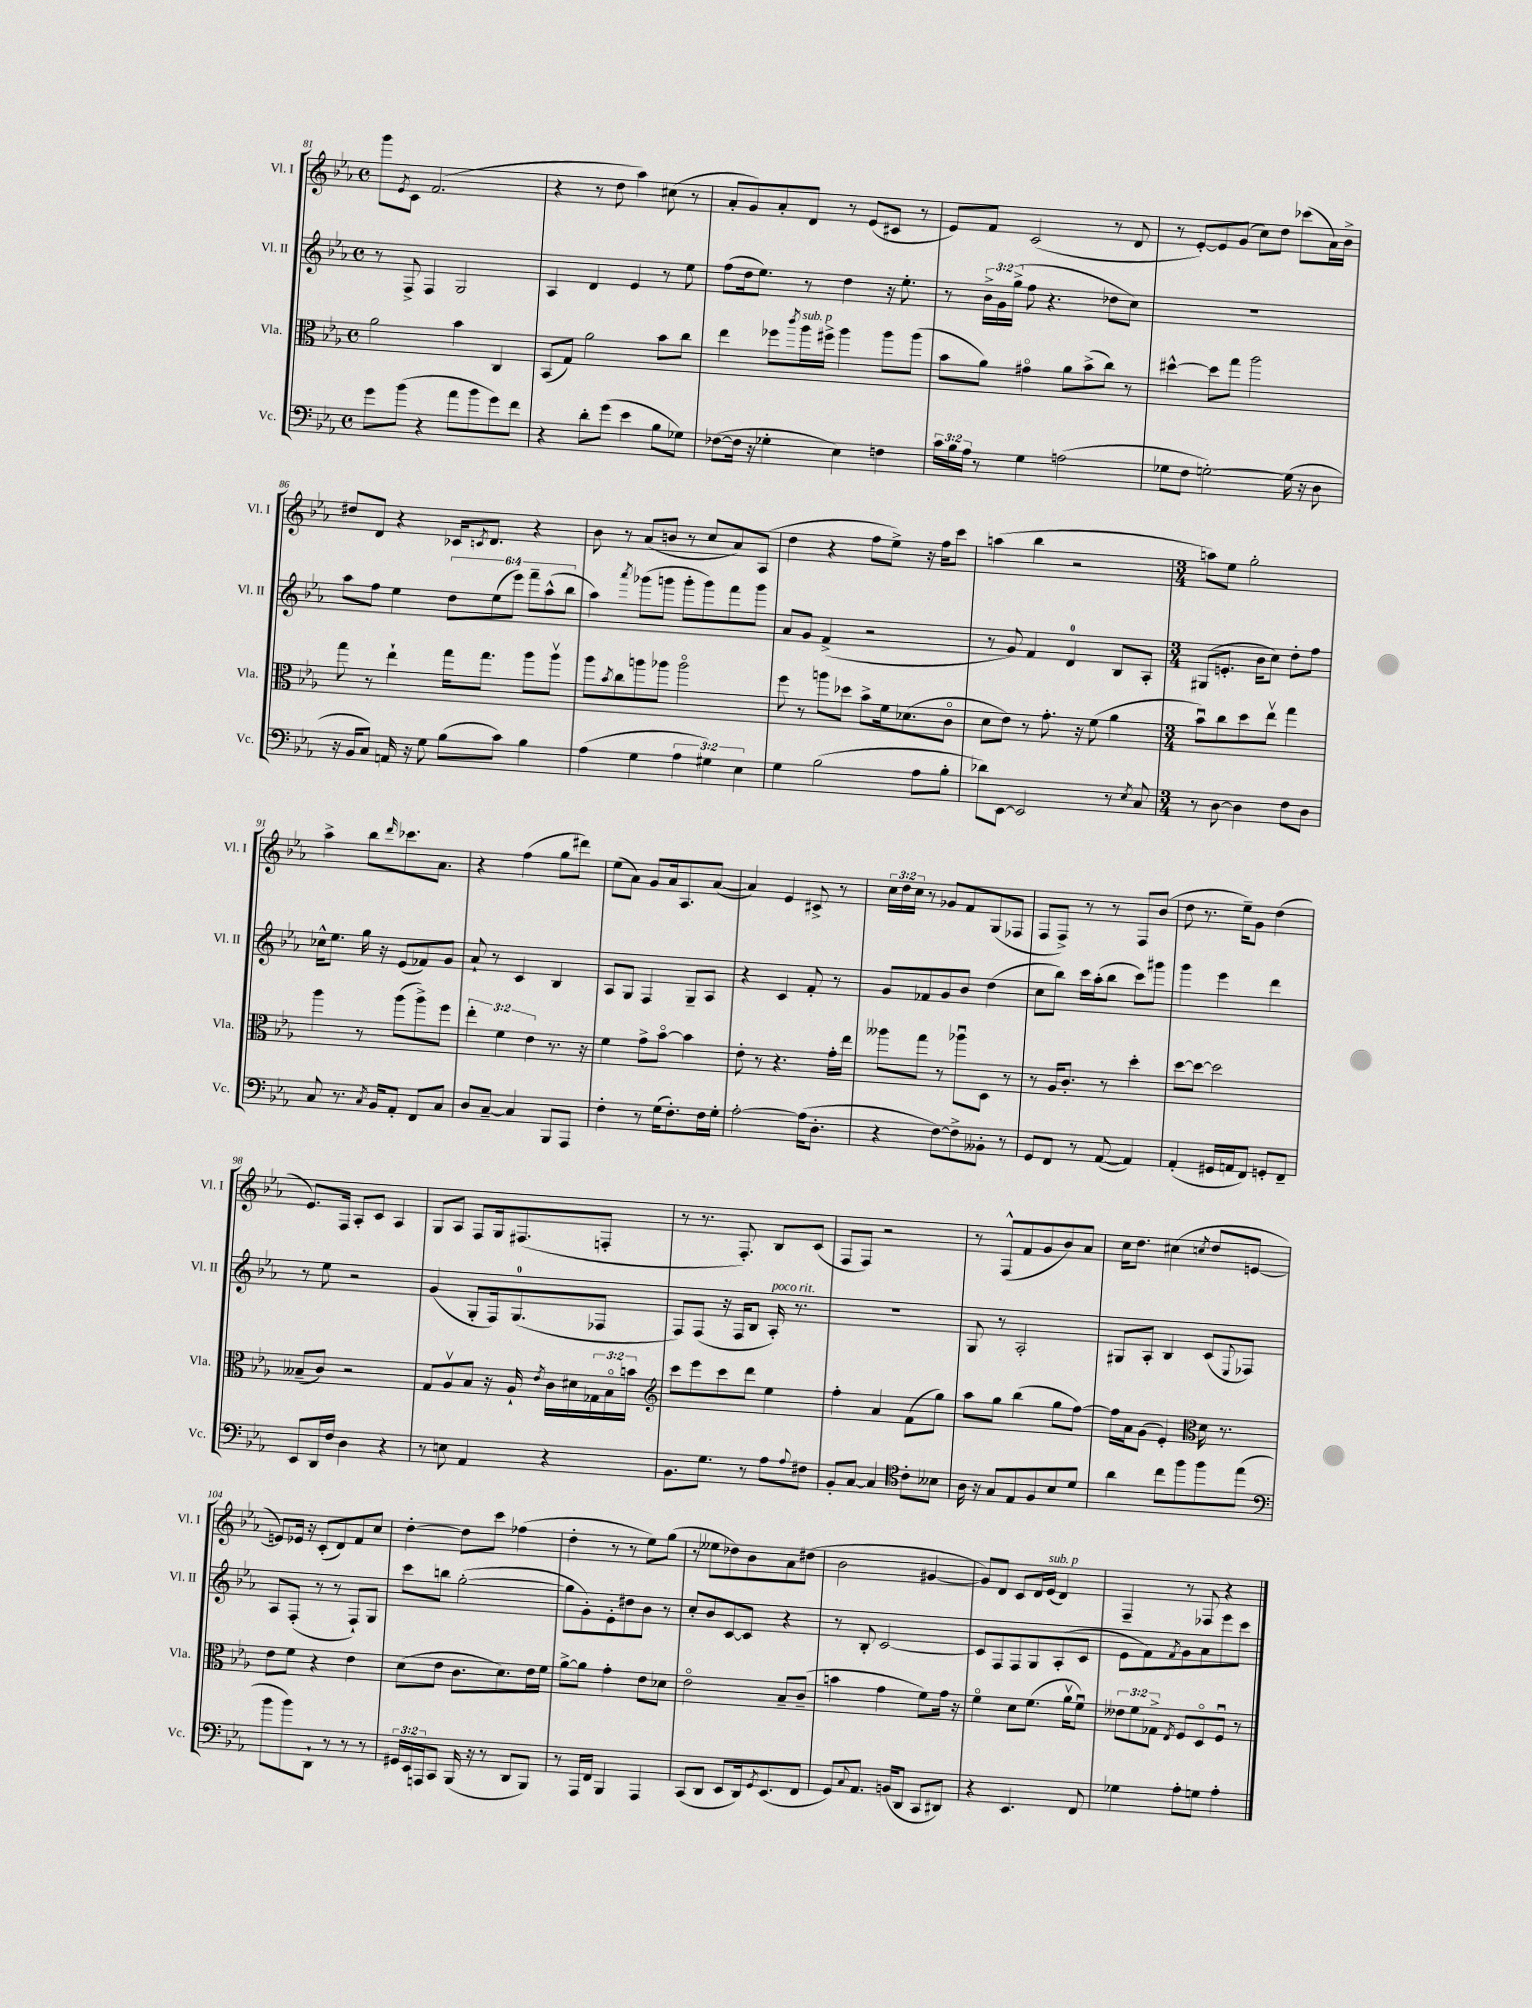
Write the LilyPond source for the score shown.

<<
\new StaffGroup <<
\new Staff = "s0" \with { instrumentName = "Vl. I" shortInstrumentName = "Vl. I" } {
    \clef treble \key ees \major \defaultTimeSignature \time 4/4 \override Staff.TupletNumber.text = #tuplet-number::calc-fraction-text
    g'''8 \acciaccatura { ees'8 } c'8 f'2.( |
    r4 r8 d''8 aes''4) cis''8( r8 |
    aes'8-. g'8) aes'8-. d'8 r8 ees'8( cis'8 r8 |
    ees'8) f'8 c'2( r8 d'8 |
    r8 ees'8~-.) ees'8 g'8( c''8) d''8 ces'''8( aes'16) bes'16-> |
    dis''8 d'8 r4 ces'16 \acciaccatura { c'8 } d'8. r4 |
    bes'8 r8 aes'8( b'8 r8 c''8 aes'8) aes8( |
    d''4 r4 f''8 ees''8->) r16 f''16 c'''8 |
    a''4( bes''4 r2 |
    \numericTimeSignature \time 3/4 a''8) ees''8 g''2-. |
    aes''4-> bes''8 \grace { d'''16 } ces'''8. aes'8. |
    r4 f''4( g''8 dis'''8) |
    ees''8( aes'8) g'8 aes'16 aes8. aes'8~( |
    aes'4) ees'4 cis'8-> r8 |
    \tuplet 3/2 { c''16 d''16 c''16 } r8 ges'8 f'8 g8( fes8 |
    f8 f8->) r8 r8 f8 bes'8( |
    d''8 r8. ees''16--) g'8 d''4( |
    ees'8.) f16 aes8-. c'8 aes4 |
    g8 aes8 f8 g16 fis8.( f8-. |
    r8 r8. f8.-.) bes8 c'8( |
    f8 f8) r2 |
    r8 f8-^( f'8 g'8 bes'8) aes'8 |
    c''16 d''8. cis''4( \acciaccatura { c''8 } d''8 e'8~ |
    e'8) ees'16 r16 c'8-.( d'8) f'8 c''8 |
    d''4~-. d''8 c'''8 fes''4( |
    d''4-. r8 r8 ees''8) g''8( |
    r8 eeses''8 des''8) bes'8 aes'8 dis''8( |
    bes'2 gis'4~ |
    gis'8) d'8 c'8 d'16 ees'16^\markup { \italic "sub. p" }( d'4) |
    f4-- r8 fes8 r4 \bar "|." |
}
\new Staff = "s1" \with { instrumentName = "Vl. II" shortInstrumentName = "Vl. II" } {
    \clef treble \key ees \major \defaultTimeSignature \time 4/4 \override Staff.TupletNumber.text = #tuplet-number::calc-fraction-text
    r8 f8-> f4 g2 |
    aes4 d'4 ees'4 r8 ees''8 |
    f''8( d''16 ees''8.) r8 d''4 r16 ees''8.-. |
    r8 \tuplet 3/2 { bes'16-> g'16 g''16->( } f''8 r4. des''8 c''8) |
    R1 |
    aes''8 f''8 ees''4 \tuplet 6/4 { d''8 ees''8( ees'''8) f'''8-- aes''8-^( bes''8 } |
    aes''4) \acciaccatura { aes'''8 } ges'''8( g'''8 g'''8-. g'''8) f'''8 g'''8 |
    aes'8 g'8 f'4->( r2 |
    r8 g'8) f'4 d'4-0 bes8 aes8-. |
    \numericTimeSignature \time 3/4 gis8( e'8.-. bes'16 c''8) d''8-. f''8 |
    ces''16-^ ees''8. g''16 r16 ees'8( fes'8) g'8 |
    aes'8-! r8 c'4 bes4 |
    aes8 g8 f4 g8-- aes8 |
    r4 c'4 f'8-. r8 |
    g'8 fes'8 g'8 bes'8 d''4( |
    c''8 bes''8) c'''16 aes''16-.( bes''8 c'''8) gis'''8 |
    g'''4 ees'''4 d'''4 |
    r8 ees''8 r2 |
    g'4( g8-. f16) g8.-0( fes8 |
    f8) f8( r16 f16 bes8 aes16-.^\markup { \italic "poco rit." }) r8. |
    R2. |
    g8 r8 aes2-. |
    gis8 aes8-. bes4 c'8( \appoggiatura { ees8 } fes8) |
    aes8 f8-.( r8 r8 f8-!) g8 |
    c'''8 b''8 g''2~-.( |
    g''8 g'8-.) ees'8-. dis''8 bes'8 r8 |
    c''8-. bes'8 c'8~ c'8 r4 |
    r8 bes8-. c'2~ |
    c'8 f8 f8 g8 aes8-.( c'8 |
    ees'8 f'8) \acciaccatura { f'8 } g'8 aes'8 ees'''8 c'''8 \bar "|." |
}
\new Staff = "s2" \with { instrumentName = "Vla." shortInstrumentName = "Vla." } {
    \clef alto \key ees \major \defaultTimeSignature \time 4/4 \override Staff.TupletNumber.text = #tuplet-number::calc-fraction-text
    aes'2 bes'4 c4 |
    bes,8( g8) aes'2 bes'8 c''8 |
    ees''4 fes''8 \acciaccatura { c'''8 } aes''16^\markup { \italic "sub. p" } fis''16-> aes''4 aes''8 aes''8( |
    bes'8 aes'8) gis'4\flageolet aes'8 bes'8->( c''8) r8 |
    dis''4~-^ dis''8 g''8 aes''2 |
    g''8 r8 ees''4-! g''16 g''8. aes''8 aes''8\upbow |
    aes''8 \acciaccatura { bes'8 } c''8 a''8 aes''8 aes''2\flageolet |
    f''8 r8 a''8 des''8 bes'8-> f'16 des'8.( c'8\flageolet |
    d'8 ees'8) r8 g'8.-. r16 f'8( aes'4 |
    \numericTimeSignature \time 3/4 bes'8\downbow) c''8 d''8 ees''8\upbow g''4 |
    aes''4 r8 aes''8( aes''8->) f''8 |
    \tuplet 3/2 { ees''4-. f'4 ees'4 } r8. r16 |
    f'4 g'8-> bes'8~\flageolet bes'4 |
    ees'8-. r8 r4. g'16-. ees''16 |
    aeses''8 g''8 r8 aes''8\downbow d8 r8 |
    r8 aes16 c'8.-. r8 d''4-. |
    d''8~ d''8~ d''2 |
    beses8--( c'8) r2 |
    g8 aes8\upbow bes8 r16 aes16-! \acciaccatura { ees'8 } c'16 dis'16 \tuplet 3/2 { ges16 bes16\flageolet b'16 } |
    \clef treble c'''8 ees'''8 c'''8 d'''8 ees''4 |
    f''4-. aes'4 f'8( g''8) |
    aes''8 g''8 bes''4( g''8 f''8~) |
    f''16 aes'16 g'8( ees'4-.) \clef alto d'16 r8. |
    ees'8 f'8 r4 ees'4 |
    d'8( ees'8 c'8. d'8.) ees'16 f'16 |
    aes'8~-> aes'8 g'4-. ees'8 des'8 |
    ees'2\flageolet bes8-- c'8--( |
    b'4 g'4 f'8) g'16 r16 |
    f'4\flageolet d'8 f'8.( aes'16\upbow f'8\downbow) |
    \tuplet 3/2 { eeses'8 f'8 ges8-> } \acciaccatura { ees8 } f8 d8\flageolet f8\downbow r8 \bar "|." |
}
\new Staff = "s3" \with { instrumentName = "Vc." shortInstrumentName = "Vc." } {
    \clef bass \key ees \major \defaultTimeSignature \time 4/4 \override Staff.TupletNumber.text = #tuplet-number::calc-fraction-text
    g'8 bes'8( r4 aes'8 bes'8 g'8) f'8 |
    r4 d'8-. g'8( ees'4 bes8 ges8) |
    fes8~( fes16 r16 ges4-. ees4) f4 |
    \tuplet 3/2 { c'16 bes16 aes16 } r8 g4 a2( |
    ges8 f8 g2~-.) g16( r16 d8 |
    r16 bes,16 c8) a,16 r16 g8 bes8( c'8) bes4 |
    aes4( g4 \tuplet 3/2 { aes4 gis4) ees4 } |
    g4 bes2( aes8 bes8-. |
    des'8) ees,8~ ees,2 r8 \acciaccatura { ees8 } c8 |
    \numericTimeSignature \time 3/4 r8 d8~ d4 f8 d8 |
    c8 r8. \acciaccatura { c8 } bes,16 aes,8-. f,8 c8 |
    d8 c8~-- c4 bes,,8 aes,,8 |
    f4-. r8 g16( f8.-.) f16 g16-. |
    aes2~-. aes16( d8.-. |
    r4 f8~) f8-> beses,8-. r8 |
    g,8 f,8 r8 aes,8~( aes,4) |
    aes,4-.( gis,16 a,16 f,8) g,8-. f,8-- |
    ees,8 d,16 f16 d4 r4 |
    r8 e8 aes,4 r4 |
    bes,8. g8. r8 aes8 \appoggiatura { aes8 } fis8 |
    bes,8-. c8~ c4 \clef tenor c'8-. beses8 |
    aes16 r16 g8 ees8 f8 bes8 d'8 |
    aes'4 c''8 f''8 f''8 ees''8( |
    \clef bass bes'8 bes'8) d,8-! r8 r8 r8 |
    \tuplet 3/2 { gis,16 ees,16 a,,16 } c,8 bes,,16( r16 r8 d,8 bes,,8) |
    r8 aes,,16 f,16 bes,,4 aes,,4 |
    c,8( d,8 ees,8 d,16) \acciaccatura { g,8 } ees,8.( f,8 |
    g,8) \appoggiatura { c8 } aes,8. b,16( d,8 c,8 dis,8) |
    r4 ees,4. f,8 |
    ges4 aes8-. g8 aes4-. \bar "|." |
}
>>
>>
\layout { \context { \Score currentBarNumber = #81 } }
